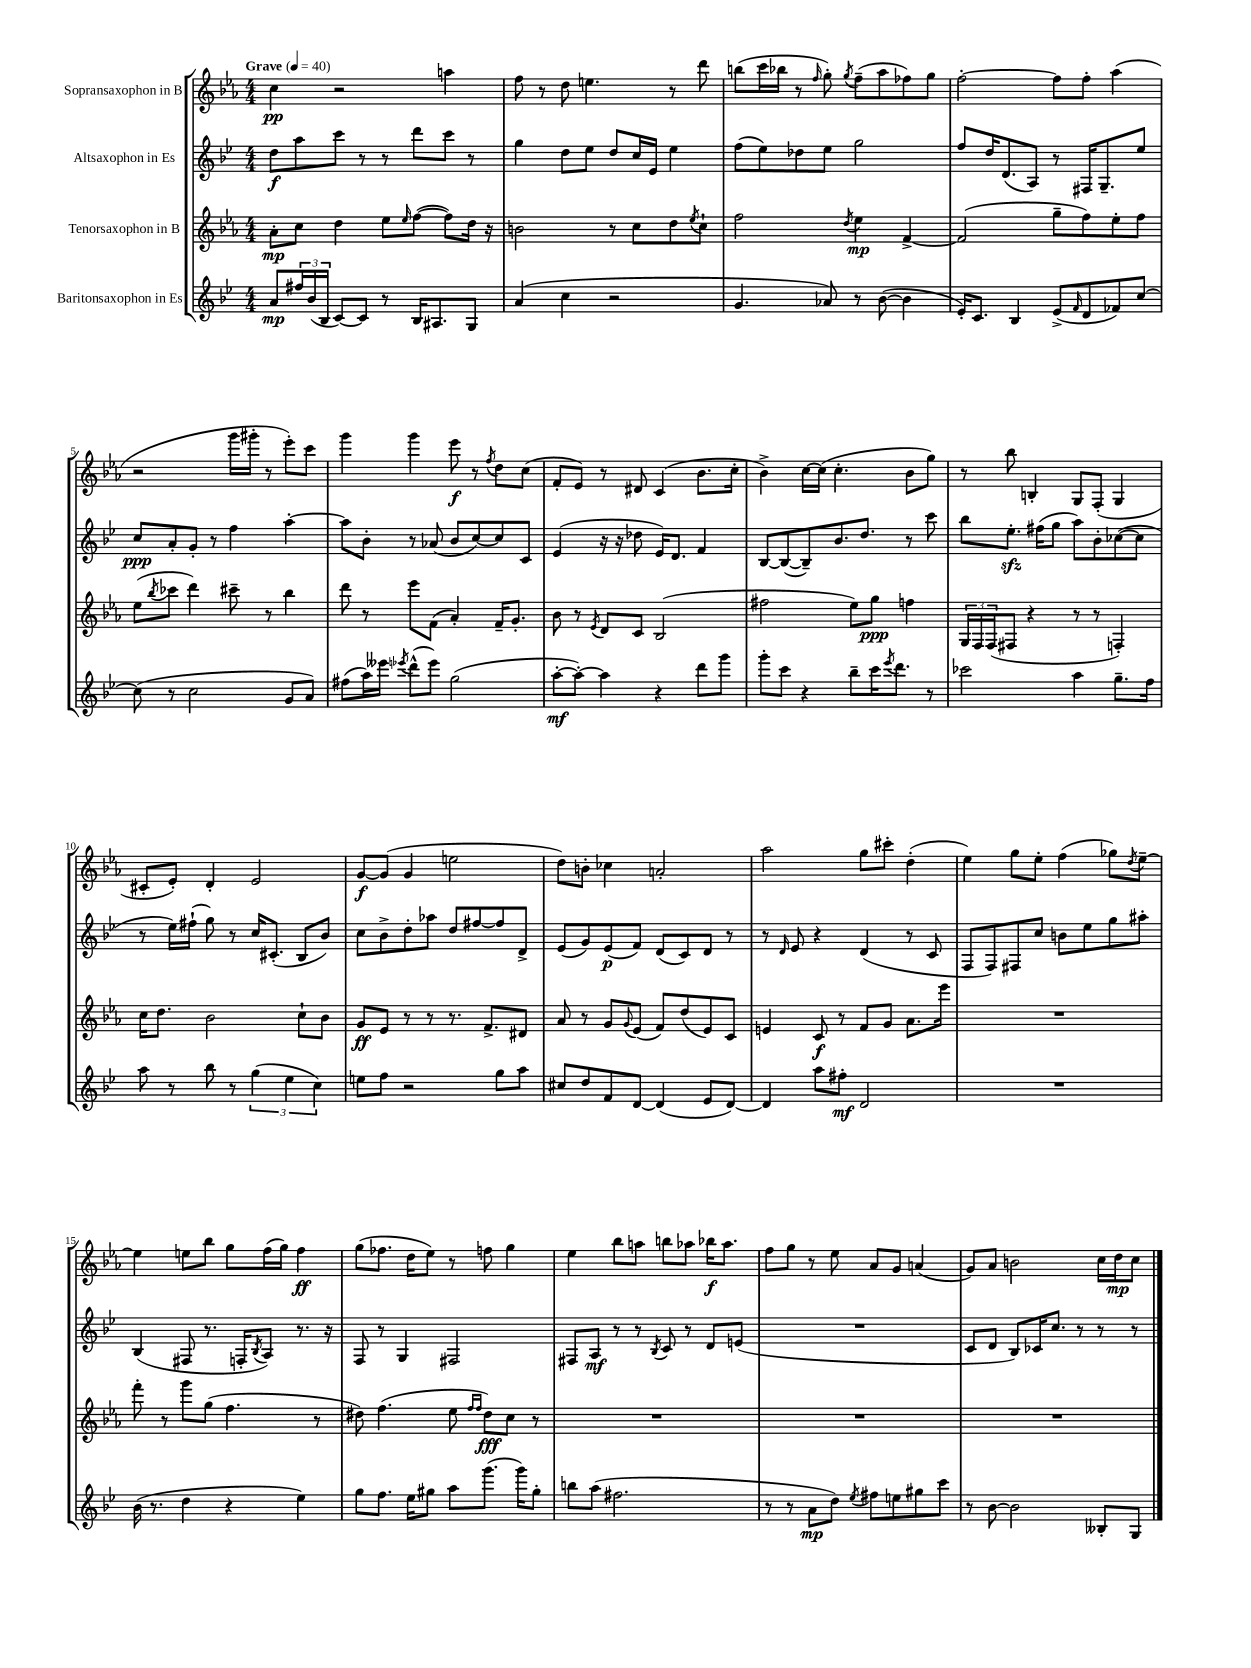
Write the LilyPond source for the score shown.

<<
\new StaffGroup <<
\new Staff = "s0" \with { instrumentName = "Sopransaxophon in B" } {
    \clef treble \key ees \major \numericTimeSignature \time 4/4 \tempo "Grave" 4 = 40
    c''4\pp r2 a''4 |
    f''8 r8 d''8 e''4. r8 d'''8 |
    b''8( c'''16 bes''16 r8 \grace { f''16 } g''8-.) \acciaccatura { g''8 } f''8--( aes''8 fes''8) g''8 |
    f''2~-. f''8 f''8-. aes''4( |
    r2 g'''16 gis'''16-. r8 ees'''8-.) c'''8 |
    g'''4 g'''4 ees'''8\f r8 \acciaccatura { f''8 } d''8 c''8( |
    f'8-. ees'8) r8 dis'8 c'4( bes'8. c''16-. |
    bes'4->) c''16~ c''16( c''4.-. bes'8 g''8) |
    r8 bes''8 b4-. g8 f8-.( g4 |
    cis'8-. ees'8-.) d'4-. ees'2 |
    g'8~\f g'8( g'4 e''2 |
    d''8) b'8-. ces''4 a'2-. |
    aes''2 g''8 cis'''8-. d''4-.( |
    ees''4) g''8 ees''8-. f''4( ges''8) \acciaccatura { d''8 } ees''8~-- |
    ees''4 e''8 bes''8 g''8 f''16( g''16) f''4\ff |
    g''8( fes''8. d''16 ees''8) r8 f''8 g''4 |
    ees''4 bes''8 a''8 b''8 aes''8 bes''16\f aes''8. |
    f''8 g''8 r8 ees''8 aes'8 g'8 a'4( |
    g'8) aes'8 b'2 c''16 d''16\mp c''8 \bar "|." |
}
\new Staff = "s1" \with { instrumentName = "Altsaxophon in Es" } {
    \clef treble \key bes \major \numericTimeSignature \time 4/4
    d''8\f a''8 c'''8 r8 r8 d'''8 c'''8 r8 |
    g''4 d''8 ees''8 d''8 c''16 ees'16 ees''4 |
    f''8( ees''8) des''8 ees''8 g''2 |
    f''8 d''16 d'8.( a8) r8 fis16 g8.-- ees''8 |
    c''8\ppp a'8-. g'8-. r8 f''4 a''4~-. |
    a''8 bes'8-. r8 aes'8( bes'8 c''8~) c''8 c'8 |
    ees'4( r16 r16 des''8 ees'16) d'8. f'4 |
    bes8~ bes8~( bes8--) bes'8. d''8. r8 c'''8 |
    bes''8 ees''8.-.\sfz fis''16( g''8 a''8) bes'8-. ces''8~( ces''8 |
    r8 ees''16) fis''16-!( g''8) r8 c''16 cis'8.-.( bes8 bes'8) |
    c''8 bes'8-> d''8-. aes''8 d''8 fis''8~ fis''8 d'8-> |
    ees'8( g'8) ees'8\p( f'8) d'8( c'8) d'8 r8 |
    r8 \grace { d'16 } ees'8 r4 d'4( r8 c'8 |
    f8 f8) fis8 c''8 b'8 ees''8 g''8 ais''8-. |
    bes4( fis8 r8. f16-. \acciaccatura { bes8 } a8) r8. r16 |
    f8 r8 g4 fis2 |
    fis8 a8\mf r8 r8 \acciaccatura { bes8 } c'8 r8 d'8 e'8( |
    R1 |
    c'8 d'8 bes8) ces'16 c''8. r8 r8 r8 \bar "|." |
}
\new Staff = "s2" \with { instrumentName = "Tenorsaxophon in B" } {
    \clef treble \key ees \major \numericTimeSignature \time 4/4
    aes'8-.\mp c''8 d''4 ees''8 \grace { ees''16 } f''8~( f''8) d''16 r16 |
    b'2 r8 c''8 d''8 \acciaccatura { ees''8 } c''8-! |
    f''2 \acciaccatura { d''8 } ees''4\mp f'4~-> |
    f'2( g''8-- f''8) ees''8-. f''8 |
    ees''8( \acciaccatura { bes''8 } ces'''8 d'''4) cis'''8-- r8 bes''4 |
    d'''8 r8 ees'''8 f'8( aes'4-.) f'16-- g'8.-. |
    bes'8 r8 \acciaccatura { ees'8 } d'8 c'8 bes2( |
    fis''2 ees''8) g''8\ppp f''4 |
    \tuplet 3/2 { g16 f16 f16( } fis8 r4 r8 r8 f4-.) |
    c''16 d''8. bes'2 c''8-! bes'8 |
    g'8\ff ees'8 r8 r8 r8. f'8.-> dis'8 |
    aes'8 r8 g'8 \appoggiatura { g'8 } ees'8( f'8) d''8( ees'8) c'8 |
    e'4 c'8\f r8 f'8 g'8 aes'8. ees'''16 |
    R1 |
    f'''8-. r8 g'''8 g''8( f''4. r8 |
    dis''8) f''4.( ees''8 \grace { f''16 f''16 } dis''8\fff) c''8 r8 |
    R1 |
    R1 |
    R1 \bar "|." |
}
\new Staff = "s3" \with { instrumentName = "Baritonsaxophon in Es" } {
    \clef treble \key bes \major \numericTimeSignature \time 4/4
    a'8\mp \tuplet 3/2 { fis''16 bes'16( bes16 } c'8~) c'8 r8 bes16 ais8. g8 |
    a'4( c''4 r2 |
    g'4. aes'8) r8 bes'8~( bes'4 |
    ees'16-.) c'8. bes4 ees'8->( \grace { f'16 } d'8 fes'8) c''8~ |
    c''8( r8 c''2 g'8 a'8) |
    fis''8( a''16) eeses'''16 \acciaccatura { ees'''8 } d'''8-^( ees'''8) g''2( |
    a''8~-.\mf a''8~-.) a''4 r4 d'''8 g'''8 |
    g'''8-. c'''8 r4 bes''8-- c'''16 \acciaccatura { ees'''8 } d'''8. r8 |
    ces'''2 a''4 g''8.-- f''16 |
    a''8 r8 bes''8 r8 \tuplet 3/2 { g''4( ees''4 c''4) } |
    e''8 f''8 r2 g''8 a''8 |
    cis''8 d''8 f'8 d'8~ d'4( ees'8 d'8~) |
    d'4 a''8 fis''8-.\mf d'2 |
    R1 |
    bes'16( r8. d''4 r4 ees''4) |
    g''8 f''8. ees''16 gis''8 a''8 g'''8.( g'''16) gis''8-. |
    b''8 a''8( fis''2. |
    r8 r8 a'8\mp d''8) \acciaccatura { ees''8 } fis''8 e''8 gis''8 c'''8 |
    r8 bes'8~ bes'2 beses8-. g8 \bar "|." |
}
>>
>>
